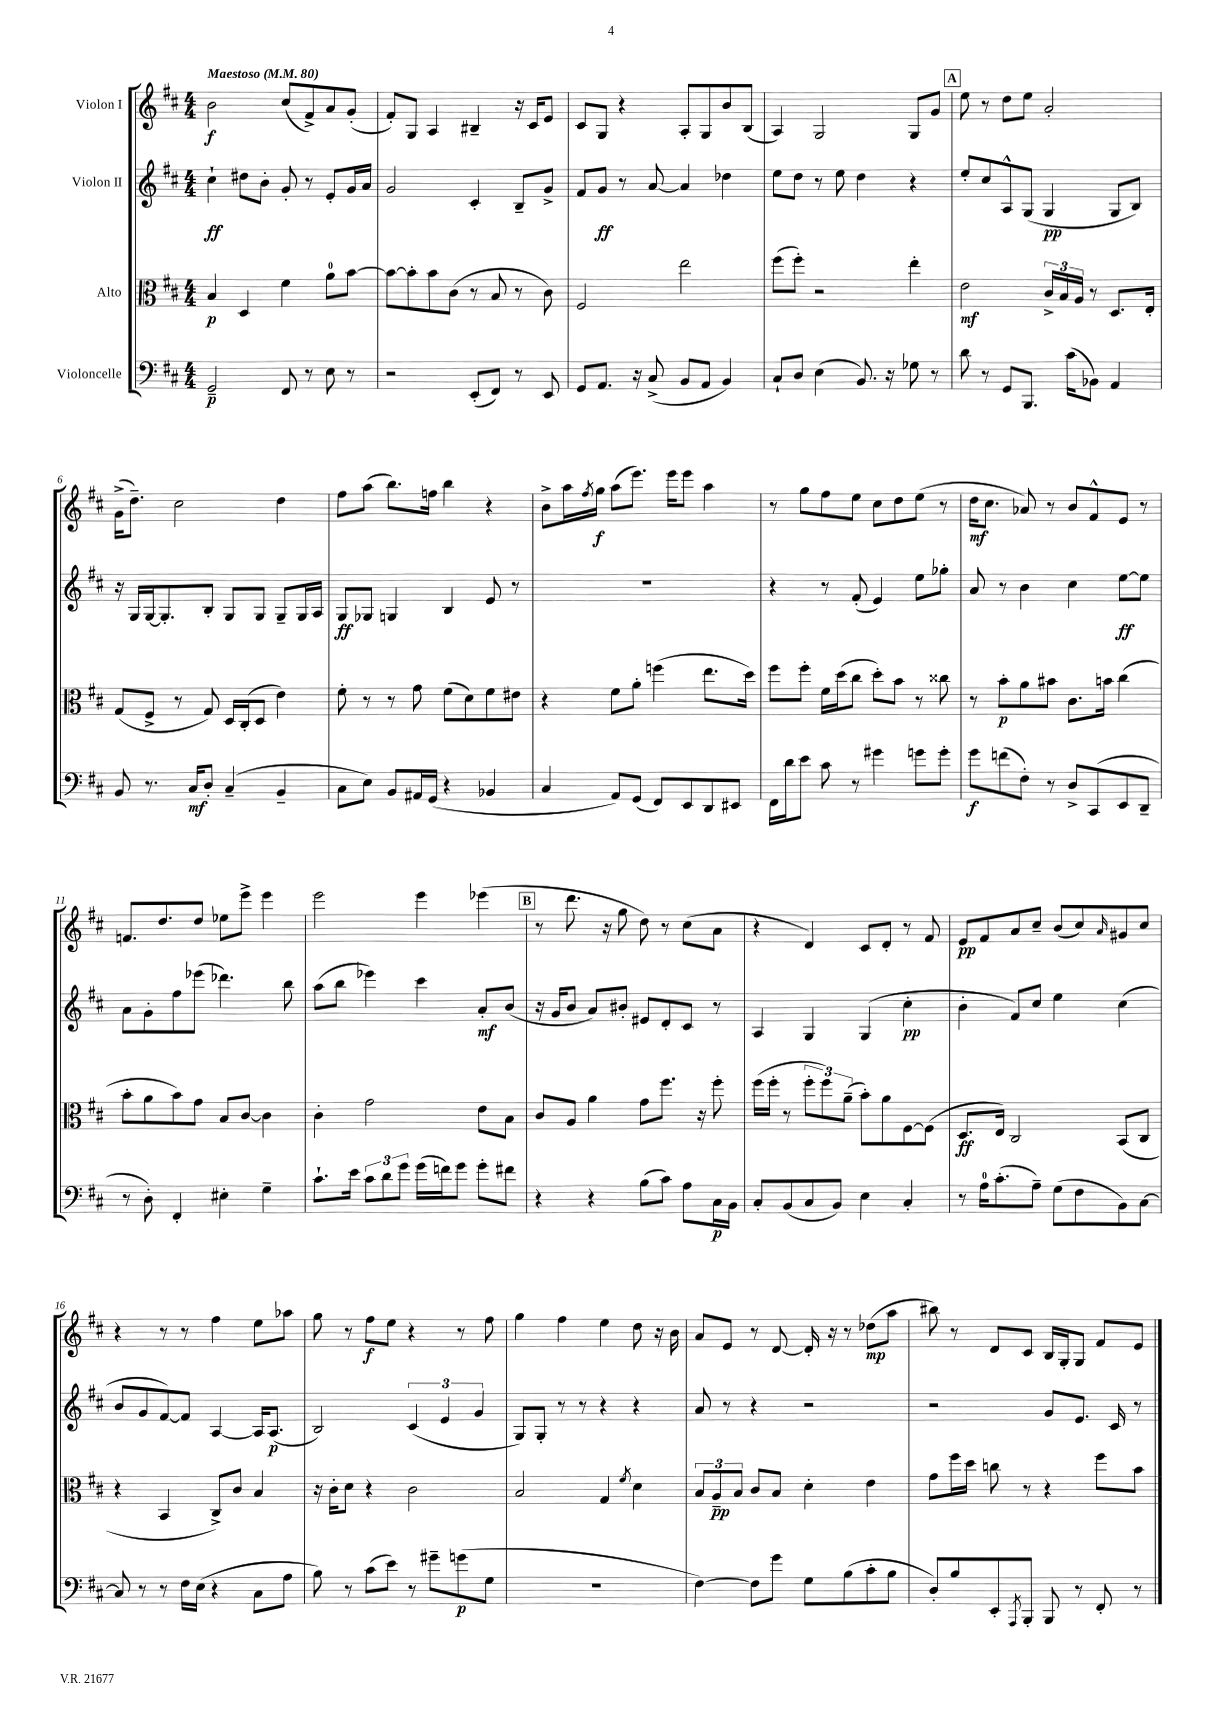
<<
\new StaffGroup <<
\new Staff = "s0" \with { instrumentName = "Violon I" } {
    \clef treble \key d \major \numericTimeSignature \time 4/4 \tempo "Maestoso" 4 = 80
    b'2\f cis''8( fis'8->) a'8 g'8-.( |
    fis'8-.) g8 a4 bis4-- r16 cis'16 e'8 |
    cis'8 g8 r4 a8-. g8 b'8 b8( |
    a4) g2 g8 g'8 |
    \mark \markup { \box "A" } e''8 r8 d''8 e''8 a'2-. |
    g'16->( d''8.--) cis''2 d''4 |
    fis''8 a''8( b''8.) f''16 b''4 r4 |
    b'8-> a''16 \acciaccatura { fis''8 } g''16\f a''8( e'''8.) e'''16 e'''8 a''4 |
    r8 g''8 fis''8 e''8 cis''8 d''8 e''8( r8 |
    d''16\mf cis''8. aes'8) r8 b'8 fis'8-^ e'8 r8 |
    f'8. d''8. d''8 ees''8 e'''8-> e'''4 |
    e'''2 e'''4 ees'''4( |
    \mark \markup { \box "B" } r8 d'''8. r16 g''8 d''8) r8 cis''8( a'8 |
    r4 d'4) cis'8 d'8-. r8 fis'8 |
    e'8\pp fis'8 a'8 cis''8-- b'8( cis''8) \grace { a'16 } gis'8 cis''8 |
    r4 r8 r8 fis''4 e''8 aes''8 |
    g''8 r8 fis''8\f e''8 r4 r8 fis''8 |
    g''4 fis''4 e''4 d''8 r16 b'16 |
    a'8 e'8 r8 d'8~ d'16-. r16 r8 des''8\mp( a''8 |
    bis''8) r8 d'8 cis'8 b16 g16-. g8 fis'8 e'8 \bar "|." |
}
\new Staff = "s1" \with { instrumentName = "Violon II" } {
    \clef treble \key d \major \numericTimeSignature \time 4/4
    cis''4-!\ff dis''8 b'8-. g'8-. r8 e'8-. g'16 a'16 |
    g'2 cis'4-. b8-- g'8-> |
    fis'8 g'8\ff r8 a'8~ a'4 des''4 |
    e''8 d''8 r8 e''8 d''4 r4 |
    \mark \markup { \box "A" } e''8-. cis''8 a8-^ g8( g4\pp g8 b8) |
    r16 g16 g16~ g8.-. b8-. g8 g8 g8-- g16 a16 |
    g8\ff ges8 g4 b4 e'8 r8 |
    R1 |
    r4 r8 fis'8-.( e'4) e''8 ges''8-. |
    a'8 r8 b'4 cis''4 e''8~\ff e''8 |
    a'8 g'8-. fis''8 ees'''8( des'''4.) b''8 |
    a''8( b''8 ees'''4) cis'''4 a'8-.\mf b'8( |
    \mark \markup { \box "B" } r16 g'16 b'8 a'8) bis'8-. eis'8 d'8-. cis'8 r8 |
    a4 g4 g4( cis''4-.\pp |
    b'4-. fis'8) cis''8 e''4 cis''4( |
    b'8 g'8 fis'8~) fis'8 a4~ a16 a8.\p( |
    b2) \tuplet 3/2 { cis'4( e'4 g'4 } |
    g8) g8-. r8 r8 r4 r4 |
    a'8 r8 r4 r2 |
    r2 g'8 e'8. cis'16 r8 \bar "|." |
}
\new Staff = "s2" \with { instrumentName = "Alto" } {
    \clef alto \key d \major \numericTimeSignature \time 4/4
    b4\p d4 fis'4 a'8-0 b'8~ |
    b'8~ b'8-. b'8 cis'8( r8 b8 r8 cis'8) |
    fis2 e''2 |
    fis''8( fis''8-.) r2 e''4-. |
    \mark \markup { \box "A" } e'2\mf \tuplet 3/2 { cis'16-> b16 a16 } r8 d8. e16-. |
    g8( fis8-> r8 g8) d16 cis16-.( d8 e'4) |
    fis'8-. r8 r8 g'8 fis'8( d'8) fis'8 eis'8 |
    r4 fis'8 a'8-. f''4( e''8. d''16) |
    fis''8 fis''8-. fis'16 d''16( cis''8 d''8-.) b'8 r8 cisis''8 |
    r8 b'8-.\p a'8 bis'8 cis'8. b'16 cis''4( |
    b'8-. a'8 b'8) g'8 b8 cis'8~ cis'4 |
    cis'4-. g'2 e'8 b8 |
    \mark \markup { \box "B" } cis'8 a8 a'4 g'8 fis''8. r16 fis''8-. |
    fis''16( fis''16-. r8 \tuplet 3/2 { fis''8-. fis''8) a'8--( } b'8-.) a'8 fis8~ fis8( |
    d8.\ff e16) cis2 b,8( cis8 |
    r4 b,4 cis8->) cis'8 b4 |
    r16 cis'16-. d'8 r4 cis'2 |
    b2 g4 \acciaccatura { fis'8 } d'4 |
    \tuplet 3/2 { b8 a8--\pp b8 } cis'8 b8 d'4-. e'4 |
    g'8 fis''16 d''16 c''8 r8 r4 fis''8 b'8 \bar "|." |
}
\new Staff = "s3" \with { instrumentName = "Violoncelle" } {
    \clef bass \key d \major \numericTimeSignature \time 4/4
    g,2--\p fis,8 r8 e8 r8 |
    r2 e,8-.( fis,8) r8 e,8 |
    g,8 a,8. r16 cis8->( b,8 a,8 b,4) |
    cis8-! d8 e4( b,8.) r16 ges8 r8 |
    \mark \markup { \box "A" } d'8 r8 g,8 b,,8. cis'16( bes,8) a,4 |
    b,8 r8. cis16\mf d8-. cis4--( b,4-- |
    cis8 e8) b,8 ais,16 g,16( r4 bes,4 |
    cis4 a,8) g,8( fis,8) e,8 d,8 eis,8 |
    fis,16 d'16 e'8 cis'8 r8 gis'4 g'8 g'8-. |
    g'8\f f'8( fis8-.) r8 d8-> cis,8( e,8 d,8-- |
    r8 d8-.) fis,4-. eis4-. g4-- |
    cis'8.-! e'16 \tuplet 3/2 { cis'8 d'8 g'8 } g'16( f'16) g'8 g'8-. fis'8 |
    \mark \markup { \box "B" } r4 r4 b8( cis'8) a8 cis16\p b,16 |
    cis8-. b,8( cis8 b,8) e4 cis4-. |
    r8 a16-0 cis'8.-.( a8--) g8( fis8 b,8) cis8~ |
    cis8 r8 r8 fis16 e16( r4 cis8 a8 |
    b8) r8 cis'8( e'8) r8 gis'8-- g'8\p( g8 |
    R1 |
    fis4~) fis8 g'8 g8 b8( cis'8-. b8 |
    d8-.) b8 e,8-. \acciaccatura { a,,8 } b,,8-. b,,8 r8 fis,8-. r8 \bar "|." |
}
>>
>>
